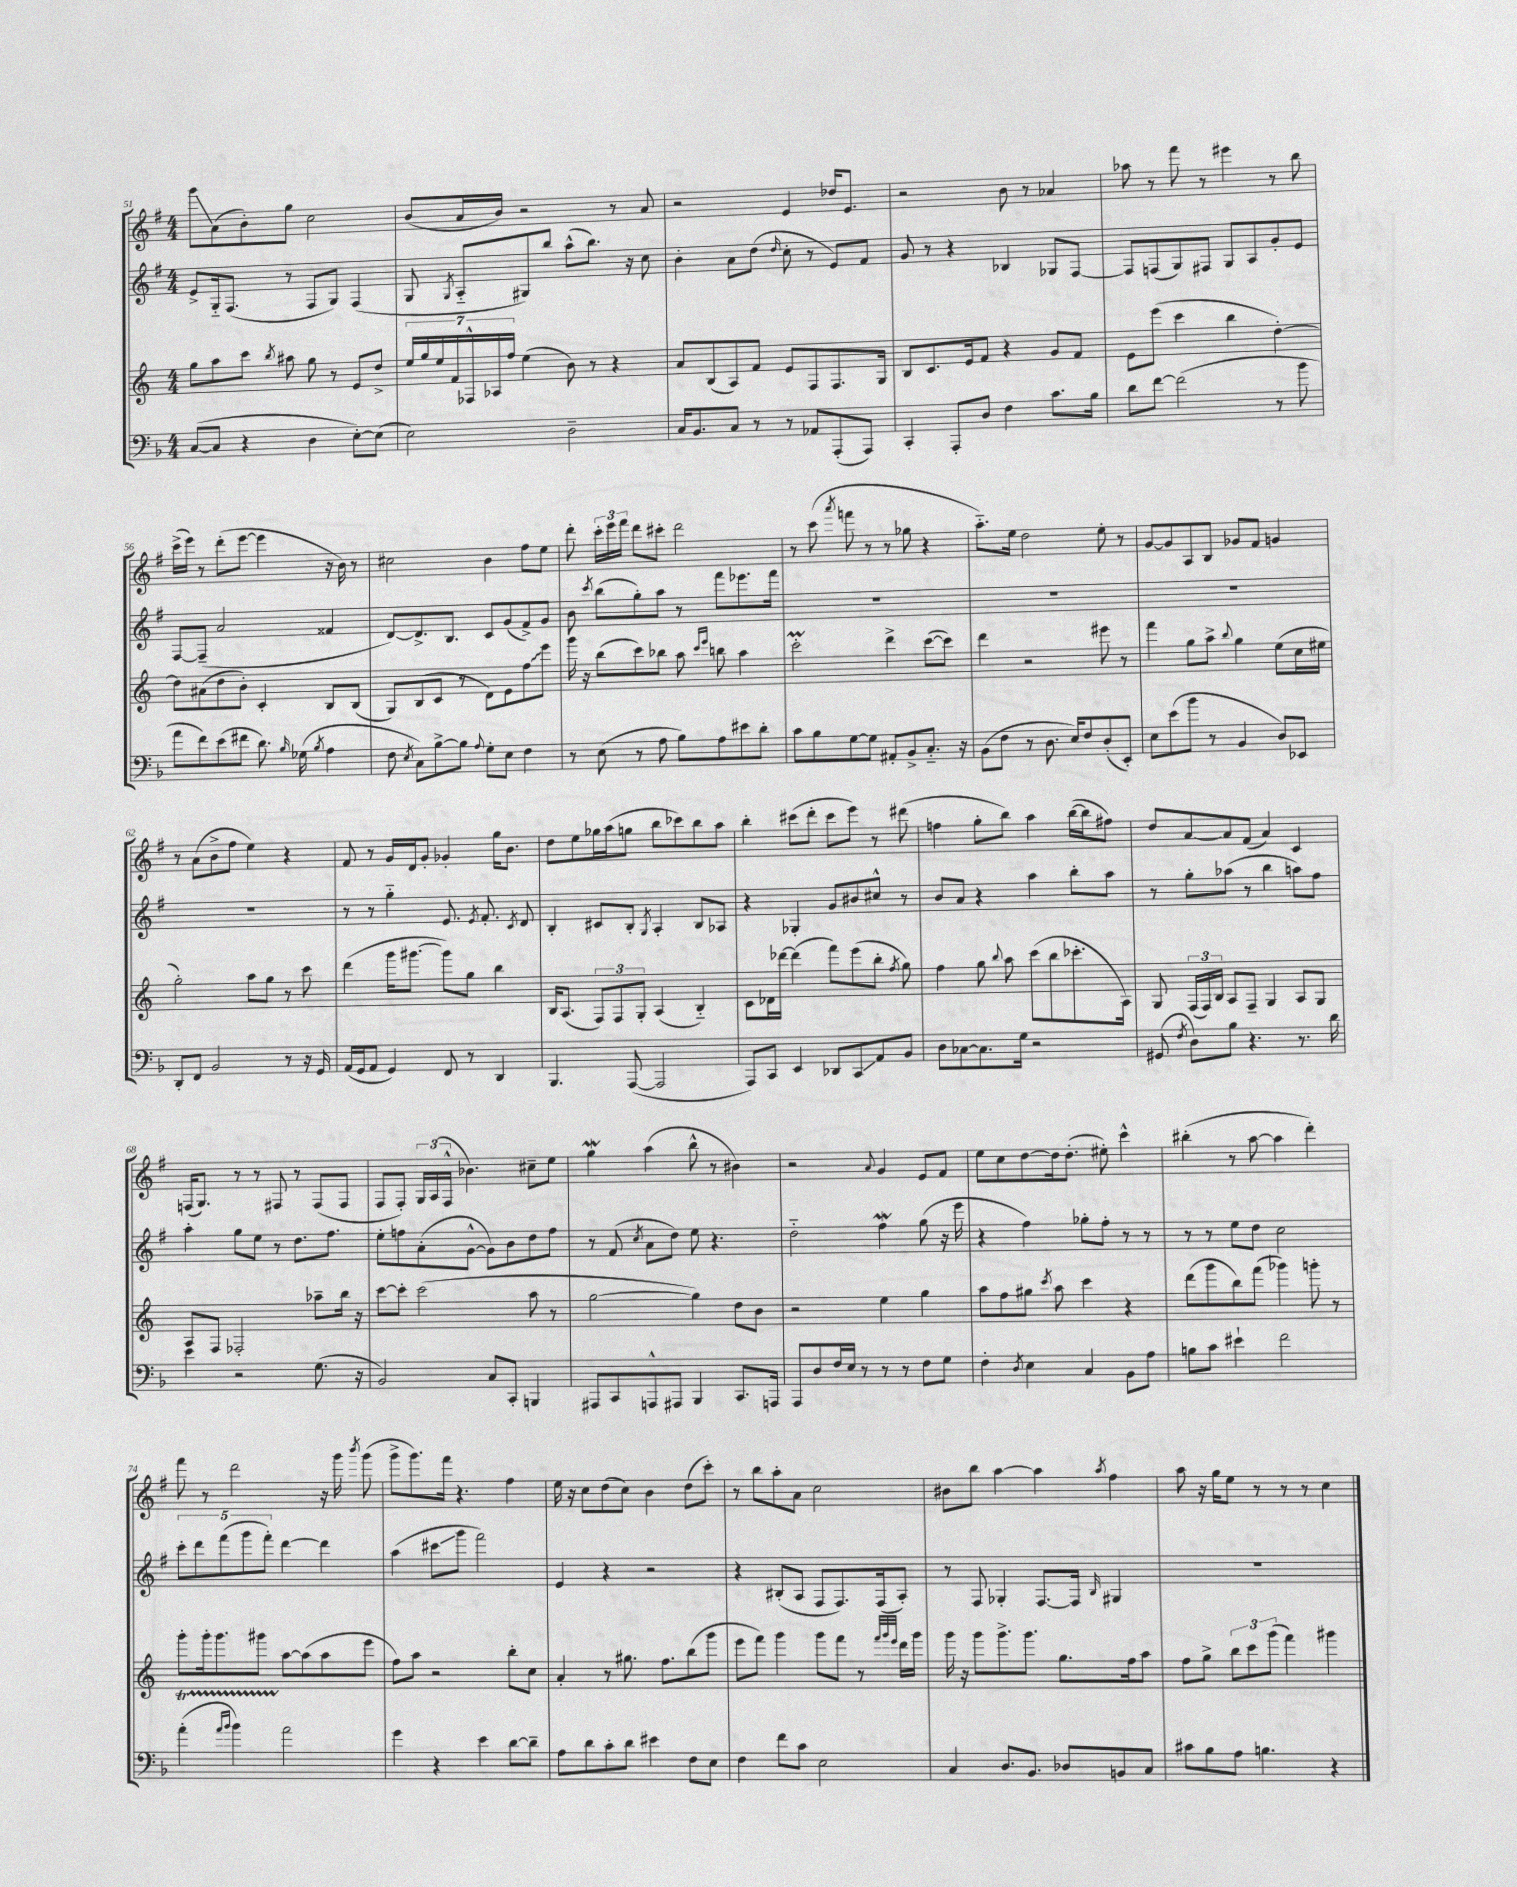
<<
\new StaffGroup <<
\new Staff = "s0" {
    \clef treble \key g \major \numericTimeSignature \time 4/4
    \autoBeamOff g'''8[\glissando a'8( b'8-.) g''8] c''2 |
    b'8[( a'16 b'16]) r2 r8 a'8 |
    r2 e'4 des''16[ e'8.] |
    r2 b'8 r8 aes'4 |
    aes''8 r8 fis'''8 r8 eis'''4 r8 b''8 |
    c'''16[->( e'''16]) r8 d'''8[-.( e'''8]~ e'''4 r16 b'16) r8 |
    cis''2 b'4 fis''8[ e''8] |
    d'''8-. \tuplet 3/2 { c'''16[-. e'''16 fis'''16] } d'''8[ cis'''8]-. d'''2 |
    r8 c'''8( \acciaccatura { a'''8 } f'''8 r8 r8 ges''8 r4 |
    a''8.[-_) e''16] d''2 e''8-. r8 |
    g'8[~ g'8 a8 b8] ges'8[ fis'8] g'4 |
    r8 a'8[( b'8-> fis''8] e''4) r4 |
    fis'8 r8 g'16[ d'16 g'8]-. ges'4-. g''16[ b'8.] |
    d''8[ e''8 ges''16 a''16( g''8] b''8[ ces'''8) b''8 a''8] |
    b''4-. cis'''8[( d'''8]-. cis'''8[ e'''8]) r8 dis'''8( |
    f''4 g''8[-. b''8]) a''4 b''16[~( b''16 fis''8]) |
    d''8[ a'8~ a'8 fis'8]( a'4) c'4 |
    f16[( g8.]) r8 r8 fis8 r8 fis8[( fis8] |
    fis8[ fis8]-.) \tuplet 3/2 { g16[ a16( fis16]-^ } bes'4.) cis''8[-- e''8] |
    g''4\mordent a''4( b''8-^ r8 bis'4) |
    r2 \appoggiatura { a'8 } g'4 e'8[ fis'8] |
    e''8[ c''8 d''8~ d''16 d''8.]-.( eis''8-.) c'''4-^ |
    bis''4-.( r8 a''8~ a''4 d'''4-.) |
    fis'''8 r8 d'''2 r16 g'''16 \acciaccatura { b'''8 } g'''8( |
    g'''8[-> g'''8.) fis'''16] r4. fis''4 |
    e''16 r16 c''8[ d''8( c''8]) b'4 d''8[( c'''8]-.) |
    r8 b''8[ a''8-. a'8] c''2 |
    bis'8[ b''8] a''4~ a''4 \acciaccatura { a''8 } fis''4 |
    a''8 r16 g''16[ e''8] r8 r8 r8 c''4 \bar "|." |
}
\new Staff = "s1" {
    \clef treble \key g \major \numericTimeSignature \time 4/4
    \autoBeamOff e'8[-> g16-_ fis8.]( r8 fis8[ g8]) fis4( |
    g8 \acciaccatura { g8 } a8[-_ gis8) b''8] a''8[-^( b''8.]) r16 c''8 |
    b'4-. a'8[ d''8]( \grace { d''16 } c''8-. r8 e'8[) fis'8] |
    g'8 r8 r4 bes4 ges8[ fis8]~ |
    fis8[ f8( g8) fis8] g8[ a8 g'8-. e'8] |
    fis8[~ fis8]--( a'2 fisis'4 |
    d'8[~) d'8.-> b8.] c'8[ g'8( fis'8->) g'8] |
    b'8 \acciaccatura { c'''8 } b''8[( g''8-.) a''8] r8 fis'''8[ ees'''8. fis'''16] |
    R1 |
    R1 |
    R1 |
    R1 |
    r8 r8 g''4-_ e'8. \acciaccatura { e'8 } fis'8.-. \acciaccatura { c'8 } d'8 |
    b4-. cis'8[ b8]-. \acciaccatura { g8 } a4-. b8[ aes8] |
    r4 ges4-. g'8[ bis'8 cis''8]-^ r8 |
    b'8[ a'8] r4 a''4 b''8[-. a''8] |
    r8 g''8[-. aes''8]( r8 b''4 a''8[) fis''8] |
    a''4-. g''8[ e''8] r8 d''8.[ fis''8.] |
    e''8[-. f''8 a'8-.( g'8]~-^ g'8[) b'8 d''8 f''8] |
    r8 fis'8( \acciaccatura { c''8 } a'8[ d''8]) e''8 r4. |
    d''2-_ fis''4\mordent g''8( r16 e'''16 |
    r4 fis''4) ges''8[-. fis''8]-. r8 r8 |
    r8 r8 e''8[ d''8] c''2 |
    \tuplet 5/4 { c'''8[-. d'''8 fis'''8( g'''8 fis'''8]-.) } d'''4~ d'''4 |
    a''4( cis'''8[\glissando g'''8] fis'''2) |
    e'4 r4 r2 |
    r4 bis8[-.( a8] fis8[ fis8.) fis16( a8]-.) |
    r8 fis8 ges4-. fis8.[~ fis16] \grace { b16 } gis4 |
    R1 \bar "|." |
}
\new Staff = "s2" {
    \clef treble \key c \major \numericTimeSignature \time 4/4
    \autoBeamOff g''8[ a''8 c'''8] \acciaccatura { b''8 } ais''8 g''8 r8 e'8[ d''8]-> |
    \tuplet 7/4 { e''16[ g''16 e''16 f'16 fes16-^ aes16 f''16] } e''4( b'8) r8 r4 |
    a'8[ b8( a8) f'8] e'8[ f8 f8. g16] |
    b8[ c'8. e'16 f'8] r4 g'8[ f'8] |
    e'8[ e'''8]( c'''4 b''4 d''4~-.) |
    d''8[ ais'8( d''8 b'8]-.) c'4-. b8[ b8]( |
    g8[) b8( c'8] r8 d'8[) e'8 \once \override Glissando.style = #'zigzag f''8\glissando e'''8] |
    g'''16 r16 b''8[( c'''8) bes''8] a''8 \grace { c'''16[ e'''16] } b''8 a''4 |
    c'''2-.\prall d'''4-> c'''8[~( c'''8]) |
    d'''4 r2 eis'''8 r8 |
    f'''4 g''8[ a''8]-> \appoggiatura { b''8 } g''4 e''8[( c''16 eis''16] |
    g''2-.) a''8[ g''8] r8 c'''8 |
    d'''4( g'''16[ gis'''8.]~ gis'''8[) g''8] b''4 |
    b16[ a8.]( \tuplet 3/2 { f8[) f8 g8]-. } a4( b4-_) |
    c'8[ des'16 des'''16]~ des'''4( f'''8[) e'''8( b''8]-. \acciaccatura { f''8 } g''8) |
    f''4 g''8 \appoggiatura { b''8 } a''8 c'''8[( b''8 ces'''8.-. a16]) |
    g8 \tuplet 3/2 { f16[( f16) b16] } a8[ f8]-- g4 a8[ g8] |
    a8[ f8] fes2-. aes''8[-- b''16] r16 |
    c'''8[~ c'''8]-. c'''2( a''8 r8 |
    g''2~ g''4) d''8[ b'8] |
    r2 e''4 g''4 |
    a''8[ f''8 gis''8] \acciaccatura { c'''8 } a''8 c'''4 r4 |
    d'''8[( g'''8 b''8) f'''8]( ges'''4) g'''8-. r8 |
    g'''8[-. g'''16-. g'''8. gis'''8] a''8[~ a''8( a''8 e'''8] |
    f''8[) a''8] r2 b''8[-. c''8] |
    a'4-. r8 gis''8. f''8.[ b''8( g'''8] |
    e'''8[ f'''8]) g'''4 g'''8[ f'''8] r8 \grace { f'''32[ g'''32 e'''32] } d'''16[ g'''16] |
    g'''16 r16 g'''8[ g'''8.-> g'''8.] g''8.[ f''16 a''8] |
    f''8[ g''8]-> \tuplet 3/2 { b''8[ c'''8 g'''8]( } f'''4) gis'''4 \bar "|." |
}
\new Staff = "s3" {
    \clef bass \key f \major \numericTimeSignature \time 4/4
    \autoBeamOff c8[~( c8] r4 d4 e8[~-.) e8]( |
    e2) d2-- |
    c16[ bes,8. c8] r8 r8 aes,8[ a,,8-.( a,,8]) |
    c,4-. a,,8[-. d8] f4 c'8.[ bes16] |
    d'8[ f'8]~ f'2( r8 bes'8 |
    a'8[ f'8) e'8( fis'8] d'8.) \grace { bes16 } ges16( \acciaccatura { bes8 } a4 |
    f8 \acciaccatura { e8 } c8[) bes8~-> bes8] \appoggiatura { a8 } g8[-. e8] f4 |
    r8 e8( r8 a8 bes8[) a8 eis'8 d'8]-. |
    c'8[ bes8 g8~ g8] ais,8[-. bes,8-> c8.]-_ r16 |
    bes,8[( f8] r8 d8. e16[) f8 d8-.( e,8]-.) |
    e8[ e'8( bes'8] r8 bes,4 d8[) ees,8] |
    d,8[-. f,8] bes,2 r8 r16 g,16 |
    a,16[( g,16 a,8] g,4) f,8 r8 d,4 |
    bes,,4. a,,8~( a,,2 |
    a,,8[) c,8] e,4 des,8[ c,8\glissando a,8 bes,8] |
    d8[ ces8~ ces8. g16] r2 |
    gis,8( \acciaccatura { f8 } d8[) bes8] r4. r8. d'16 |
    e'4 r2 g8.( r16 |
    bes,2) c8[ c,8]-. b,,4 |
    ais,,8[ c,8 a,,8-^ ais,,8] bes,,4 c,8.[ a,,16] |
    a,,8[ d8 f16 e16] r8 r8 r8 f8[ g8] |
    f4-. \acciaccatura { d8 } e4 c4 bes,8[ a8] |
    b8[ c'8] eis'4-! f'2 |
    a'4-.\startTrillSpan( \grace { a'16[ bes'16] } bes'4) a'2\stopTrillSpan |
    g'4 r4 e'4 d'8[~ d'8]-- |
    a8[ d'8 c'8-. d'8] eis'4 f8[ e8] |
    f4 f'8[ c'8] e2 |
    c4 d8.[ bes,8.] des8[ b,8 c8] |
    cis'8[ bes8 a8] b4. r4 \bar "|." |
}
>>
>>
\layout { \context { \Score currentBarNumber = #51 } }
